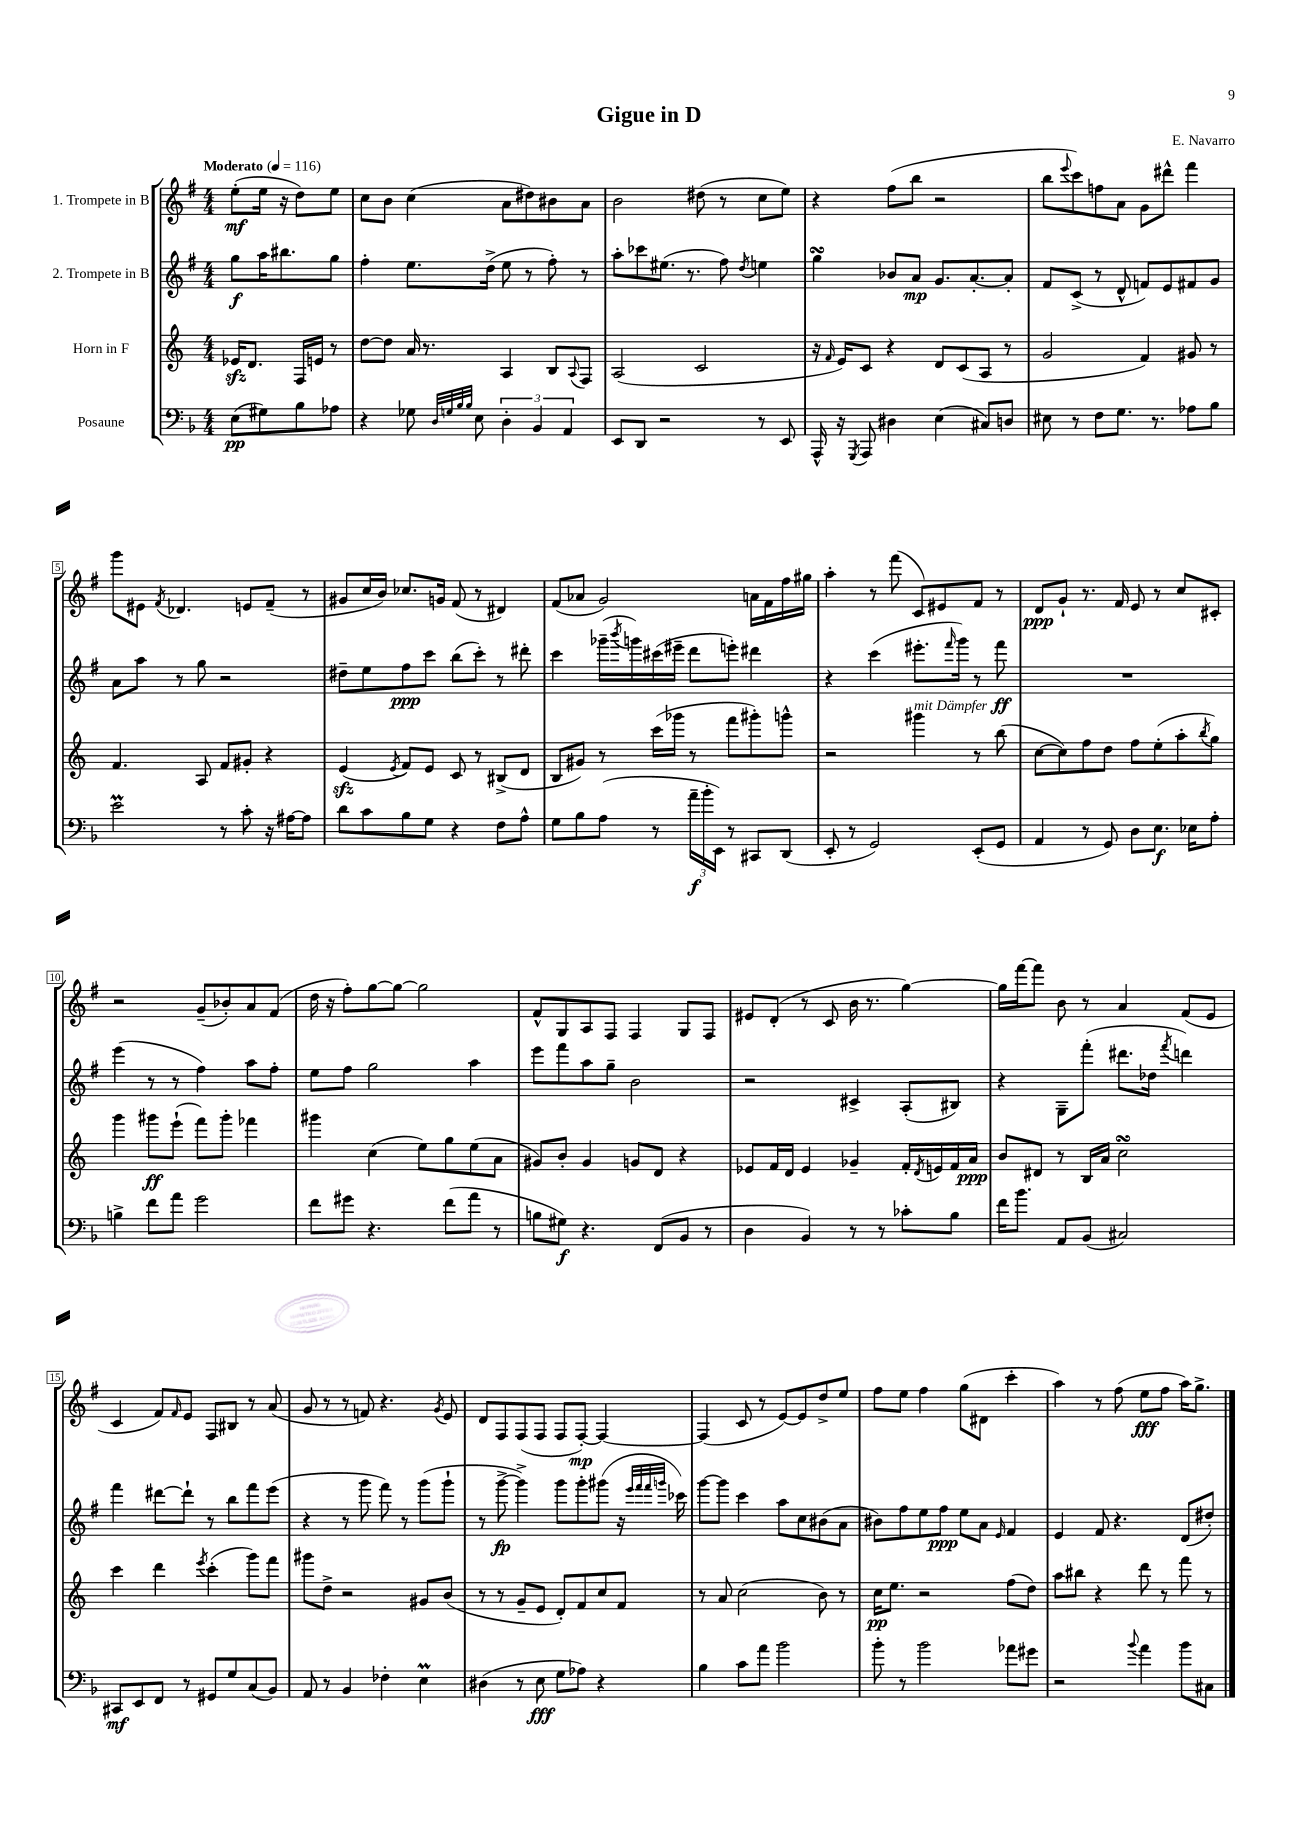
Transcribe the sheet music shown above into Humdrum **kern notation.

**kern	**kern	**kern	**kern
*staff4	*staff3	*staff2	*staff1
*clefF4	*clefG2	*clefG2	*clefG2
*k[b-]	*k[]	*k[f#]	*k[f#]
*M4/4	*M4/4	*M4/4	*M4/4
*MM116	*MM116	*MM116	*MM116
(8E\L	16e-/LK	8gg\L	(8ee'\L
.	8.d/J	.	.
8G#\)	.	16aa\K	16ee\Jk
.	.	8.bb#\	16r
8B-\	16F/LL	.	8dd\L)
.	16e/JJ	.	.
8A-\J	8r	8gg\J	8ee\J
=	=	=	=
4r	[8dd\L	4ff#'\	8cc\L
.	8dd\]J	.	8b\J
8G-\	16a/	8.ee\L	(4cc\
.	8.r	.	.
32qqD/LLL	.	.	.
32qqG/	.	.	.
32qqB-/	.	.	.
32qqB-/JJJ	.	.	.
8E\	.	.	.
.	.	(16dd^\Jk	.
6D'\	4A/	8ee\	8a\L
.	.	8r	8dd#\)
6BB-/	.	.	.
.	8B/L	8ff#'\)	8b#\
6AA/	.	.	.
.	8qqA/	.	.
.	8F/J	8r	8a\J
=	=	=	=
8EE/L	(2A/	8aa'\L	2b\
8DD/J	.	8ccc-\	.
2r	.	(8.ee#\J	.
.	.	8.r	.
.	2c/	.	(8dd#\
.	.	8ff#\)	8r
.	.	8qdd/	.
8r	.	4ee\	8cc\L
8EE/	.	.	8ee\J)
=	=	=	=
16AAA^^/	16r	4gg\	4r
.	16qqf/	.	.
16r	16e/LK)	.	.
8qGGG/	.	.	.
8AAA/	8c/J	.	.
4D#\	4r	8b-/L	(8ff#\L
.	.	8a/J	8bb\J
(4E\	8d/L	8.g/L	2r
.	(8c/	.	.
.	.	[8.a'/	.
8C#/L)	8A/J	.	.
8D/J	8r	8a'/]J	.
=	=	=	=
8E#\	2g/	8f#/L	8bb\L
.	.	.	8qqeee/
8r	.	(8c^/J	8ccc\)
8F\L	.	8r	8ff\
8.G\J	.	8d^^/	8a\J
.	4f/)	8f/L)	8g\L
8.r	.	.	.
.	.	8e/	8ddd#^^\J
8A-\L	8g#/	8f#/	4fff#\
8B-\J	8r	8g/J	.
=	=	=	=
2e\	4.f/	8a\L	8ggg\L
.	.	8aa\J	8e#\J
.	.	.	8qf#/
.	.	8r	4.d-/
.	8A/	8gg\	.
8r	8f/L	2r	.
8c'\	8g#'/J	.	8e/L
16r	4r	.	(8f#~/J
[16A#\LK	.	.	.
8A#\]J	.	.	8r
=	=	=	=
8d\L	(4e/	8dd#~\L	8g#/L
8c\	.	8ee\	16cc/L
.	.	.	16b/JJ)
.	8qe/	.	.
8B-\	8f/L)	8ff#\	8.cc-/L
8G\J	8e/J	8ccc\J	.
.	.	.	16g/Jk
4r	8c/	(8bb\L	(8f#/
.	8r	8ccc'\J)	8r
8F\L	(8B#^/L	8r	4d#/)
8A^^\J	8d/J	8ddd#'\	.
=	=	=	=
8G\L	8B/L	4ccc\	(8f#/L
8B-\	8g#/J)	.	8a-/J
(8A\J	8r	(16ggg-~\LL	2g/)
.	.	8qbbb/	.
.	.	16ggg\)	.
8r	(16ccc\LL	(16ccc#\	.
.	16ggg-\JJ	16eee#~\JJ	.
24a~\LL	8r	8ddd\L	.
24b-'\	.	.	.
24EE\JJ)	.	.	.
8r	8fff\L	8eee'\J)	.
8CC#/L	8ggg#'\)	4ddd#\	16a\LL
.	.	.	16f#\
(8DD/J	8ggg^^\J	.	16ff#\
.	.	.	16gg#\JJ
=	=	=	=
8EE'/	2r	4r	4aa'\
8r	.	.	.
2GG/)	.	(4ccc\	8r
.	.	.	(8fff#\
.	4ggg#\	8.eee#'\L	8c/L)
.	.	.	8e#/
.	.	16qqfff#/	.
.	.	16ggg\Jk)	.
(8EE'/L	8r	8r	8f#/J
8GG/J	(8bb\	8fff#\	8r
=	=	=	=
4AA/	[8cc\L	1r	8d/L
.	8cc\])	.	8g`/J
8r	8ff\	.	8.r
8GG/)	8dd\J	.	.
.	.	.	16f#/
8D\L	8ff\L	.	8e/
8.E\J	(8ee'\	.	8r
.	8aa'\	.	8cc/L
16E-\LK	.	.	.
.	8qbb/	.	.
8A'\J	8gg\J)	.	8c#'/J
=	=	=	=
4B^\	4ggg\	(4eee\	2r
8f\L	8ggg#\L	8r	.
8a\J	(8eee`\J	8r	.
2g\	8fff\L)	4ff#\)	(8g~/L
.	8ggg#'\J	.	8b-'/)
.	4fff-\	8aa\L	8a/
.	.	8ff#'\J	(8f#/J
=	=	=	=
8f\L	4ggg#\	8ee\L	16dd\
.	.	.	16r
8g#\J	.	8ff#\J	8ff#'\L)
4.r	(4cc\	2gg\	[8gg\
.	.	.	8gg\_J
.	8ee\L)	.	2gg\]
(8f\L	8gg\	.	.
8a\J	(8ee\	4aa\	.
8r	8a\J	.	.
=	=	=	=
8B\L	8g#/L)	8eee\L	8f#^^/L
8G#\J)	8b'/J	8fff#\	8G/
4.r	4g#/	8aa\	8A/
.	.	8gg~\J	8F#/J
.	8g/L	2b\	4F#/
(8FF/L	8d/J	.	.
8BB-/J	4r	.	8G/L
8r	.	.	8F#/J
=	=	=	=
4D\	8e-/L	2r	8e#/L
.	16f/L	.	(8d'/J
.	16d/JJ	.	.
4BB-/)	4e-/	.	8r
.	.	.	8c/
8r	4g-~/	4c#^/	16b\
.	.	.	8.r
8r	.	.	.
8c-'\L	16f'/LL	(8A'/L	[4gg\)
.	8qd/	.	.
.	16e/	.	.
8B-\J	16f/	8B#/J)	.
.	16a/JJ	.	.
=	=	=	=
16f\LK	8b/L	4r	16gg\]LL
8.b-\J	.	.	[16fff#\J
.	8d#/J	.	8fff#\]J
8AA/L	8r	8G~\L	8b\
(8BB-/J	16B/LL	(8fff#'\J	8r
.	16a/JJ	.	.
2C#/)	2cc\	8.ddd#\L	4a/
.	.	16dd-\Jk	.
.	.	8qfff#/	.
.	.	4ddd\)	(8f#/L
.	.	.	8e/J
=	=	=	=
8CC#/L	4ccc\	4fff#\	4c/
8EE/	.	.	.
8FF/J	4ddd\	[8ddd#\L	8f#/L)
.	.	.	16qqf#/
8r	.	8ddd#`\]J	8e/J
.	8qeee/	.	.
8GG#/L	(4ccc'\	8r	8F#/L
8G/	.	8bb\L	8B#/J
(8C/	8ggg\L)	8fff#\	8r
8BB-/J)	8fff\J	(8eee\J	(8a/
=	=	=	=
8AA/	8ggg#\L	4r	8g/
8r	8dd^\J	.	8r
4BB-/	2r	8r	8r
.	.	8ggg\	8f/)
4F-'\	.	8fff#\)	4.r
.	.	8r	.
4E\	8g#/L	(8ggg\L	.
.	.	.	8qg/
.	(8b/J	8ggg`\J	8e/
=	=	=	=
(4D#\	8r	8r	8d/L
.	8r	[8ggg^\	8F#/
8r	8g~/L	4ggg^\])	(8F#/
8E\	8e/J	.	8F#/J
8G\L	8d'/L)	8ggg\L	8F#/L
8A-\J)	8f/	8ggg'\	[8F#'/J)
4r	8cc/	(8ggg#\J	4F#/_
.	8f/J	16r	.
.	.	32qqeee/LLL	.
.	.	32qqfff#/	.
.	.	32qqfff#/	.
.	.	32qqggg/JJJ	.
.	.	16ccc-\)	.
=	=	=	=
4B-\	8r	[8ggg\L	(4F#/]
.	8a/	8ggg\]J	.
8c\L	(2cc\	4ccc\	8c/
8a\J	.	.	8r
2b-\	.	8aa\L	[8e/L)
.	.	8cc\	8e/]
.	8b\)	(8b#\	8dd^/
.	8r	8a\J	8ee/J
=	=	=	=
8b-'\	16cc\LK	8b#\L)	8ff#\L
.	8.ee\J	.	.
8r	.	8ff#\	8ee\J
2b-\	2r	8ee\	4ff#\
.	.	8ff#\J	.
.	.	8ee\L	(8gg\L
.	.	8a\J	8d#\J
.	.	16qqe/	.
8a-\L	(8ff\L	4f#/	4ccc'\
8g#\J	8dd\J)	.	.
=	=	=	=
2r	8aa\L	4e/	4aa\)
.	8bb#\J	.	.
.	4r	8f#/	8r
.	.	4.r	(8ff#\
8qqb-/	.	.	.
4a\	8ddd\	.	8ee\L
.	8r	.	8ff#\J
8b-\L	8fff\	(8d/L	16aa\LK)
.	.	.	8.gg^\J
8C#\J	8r	8dd#'/J)	.
==	==	==	==
*-	*-	*-	*-
